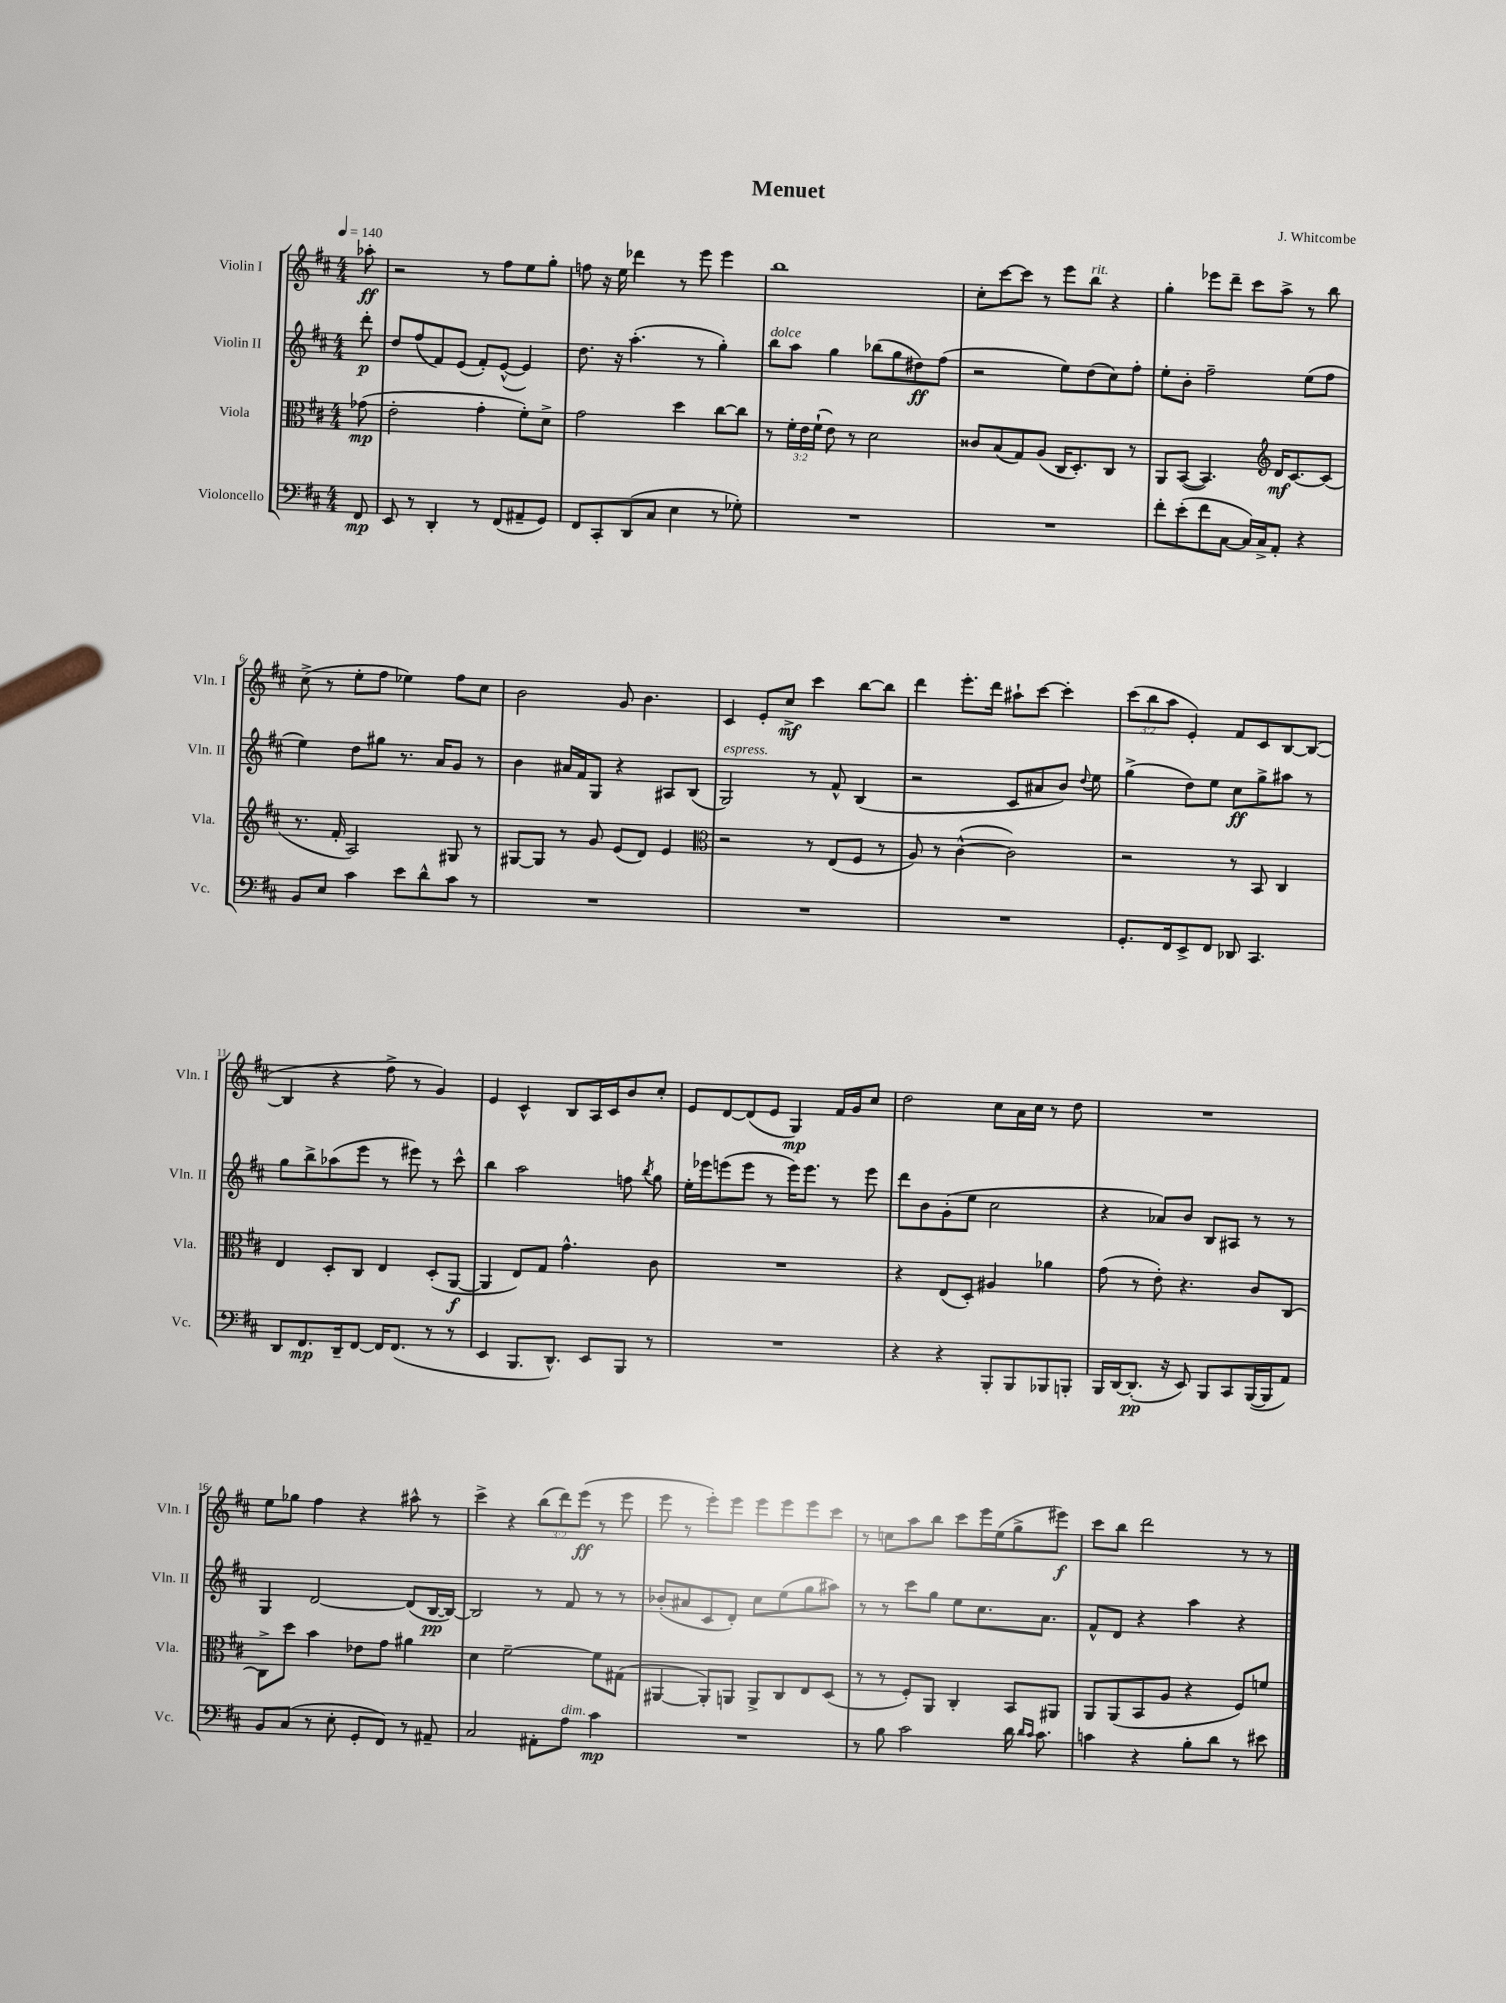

**kern	**kern	**kern	**kern
*staff4	*staff3	*staff2	*staff1
*clefF4	*clefC3	*clefG2	*clefG2
*k[f#c#]	*k[f#c#]	*k[f#c#]	*k[f#c#]
*M4/4	*M4/4	*M4/4	*M4/4
*MM140	*MM140	*MM140	*MM140
8FF#/	(8g-\	8ddd'\	8aa-'\
=	=	=	=
8EE/	2e'\	8dd/L	2r
8r	.	(8ff#/	.
4DD'/	.	8f#/)	.
.	.	(8e/J	.
8r	4g'\	8f#'/L)	8r
(8FF#/L	.	([8e^^/J	8ff#\L
8AA#~/	8f#'\L)	4e/])	8ee\
8GG/J)	8d^\J	.	8gg'\J
=	=	=	=
8FF#/L	2g\	8.dd\	8ff\
8CC#'/	.	.	16r
.	.	16r	16ee\
(8DD/	.	(4.aa'\	4ddd-\
8C#/J	.	.	.
4E\	4dd\	.	8r
.	.	8r	8eee\
8r	[8cc#\L	4gg'\)	4eee\
8G-'\)	8cc#\]J	.	.
=	=	=	=
1r	8r	8bb\L	1bb
.	24f#'\LL	8aa\J	.
.	24e\	.	.
.	(24f#`\JJ	.	.
.	8e\)	4gg\	.
.	8r	.	.
.	2d\	(8bb-\L	.
.	.	8gg\	.
.	.	8dd#\)	.
.	.	(8ff#\J	.
=	=	=	=
1r	8c##/L	2r	8cc#'\L
.	(8B/	.	[8ccc#\
.	8G/)	.	8ccc#\]J
.	(8A/J	.	8r
.	16C#/LK	8ee\L)	8eee\L
.	8.D'/)	.	.
.	.	(8dd\	8bb\J
.	8C#/J	8cc#\)	4r
.	8r	8ff#'\J	.
=	=	=	=
8f#'\L	8AA/L	8ee'\L	4gg'\
(8e'\	([8BB/J	8b'\J	.
8f#\	4.BB/])	2ff#~\	8eee-\L
[8C#\J	.	.	8ddd~\J
16C#/]LL)	.	.	8ccc#\L
16C#^/J	.	.	.
*	*clefG2	*	*
8AA'/J	16d/LK	.	8aa^\J
.	[8.c#/	.	.
4r	.	(8ee\L	8r
.	(8c#/]J	8ff#\J	8bb\
=	=	=	=
8BB/L	8.r	4ee\)	(8cc#^\
8E/J	.	.	8r
.	16f#'/	.	.
4c#\	2A/)	8dd\L	8ee'\L
.	.	8gg#\J	8ff#\J
8e\L	.	8.r	4ee-\)
8d^^\	.	.	.
.	.	16a/LK	.
8c#\J	8G#/	8g/J	8ff#\L
8r	8r	8r	8cc#\J
=	=	=	=
1r	[8G#/L	4b\	2b\
.	8G#/]J	.	.
.	8r	16a#/LL	.
.	.	16f#/J	.
.	8g/	8G/J	.
.	(8e/L	4r	8g/
.	8d/J)	.	4.b\
.	4e/	8A#/L	.
.	.	(8B/J	.
=	=	=	=
*	*clefC3	*	*
1r	2r	2G/)	4c#/
.	.	.	8e'/L
.	.	.	8cc#^/J
.	8r	8r	4ccc#\
.	(8E/L	8f#^^/	.
.	8F#/J	(4B/	[8bb\L
.	8r	.	8bb\]J
=	=	=	=
1r	8A/)	2r	4ddd\
.	8r	.	.
.	([4c#^^\	.	8.eee'\L
.	.	.	16ddd\Jk
.	2c#\])	8c#/L	8aa#`\L
.	.	8a#/	[8ccc#\J
.	.	8b/J)	4ccc#'\]
.	.	8qqdd/	.
.	.	8ee\	.
=	=	=	=
8.GG'/L	2r	(4gg^\	(12ccc#\L
.	.	.	12bb\
.	.	.	12aa\J
16FF#/k	.	.	.
8EE^/	.	8dd\L)	4e'/)
8FF#/J	.	8ee\J	.
8DD-/	8r	8cc#\L	8f#/L
4.CC#/	8BB/	8gg^\	8c#/
.	4C#/	8aa#\J	[8B/
.	.	8r	(8B/_J
=	=	=	=
8DD/L	4E/	8gg\L	4B/]
8.FF#/	.	8bb^\	.
.	8D'/L	(8aa-\	4r
16DD~/k	.	.	.
[8FF#/J	8C#/J	8eee\J	.
16FF#/]LK	4E/	8r	8ff#^\
(8.FF#/J	.	.	.
.	.	8eee#\)	8r
8r	(8D'/L	8r	4g/)
8r	[8AA/J	8ccc#^^\	.
=	=	=	=
4EE/	4AA/]	4bb\	4e/
8.BBB/L	8E/L)	2aa\	4c#^^/
.	8G/J	.	.
8.DD^^/J)	.	.	.
.	4.g^^\	.	8B/L
8EE/L	.	.	16A/L
.	.	.	16c#/J
8BBB/J	.	8ff\	8b/
.	.	8qbb/	.
8r	8c#\	8gg\	8cc#'/J
=	=	=	=
1r	1r	16ee'\LL	8e/L
.	.	16eee-\J	.
.	.	(8eee\	[8d/
.	.	8eee\J	(8d/]
.	.	8r	8e/J
.	.	16eee\LK)	4G/)
.	.	8.eee\J	.
.	.	8r	16f#/LL
.	.	.	16g/J
.	.	8eee\	8cc#/J
=	=	=	=
4r	4r	8ddd\L	2dd\
.	.	8b\	.
4r	(8E/L	(8g'\	.
.	8D'/J)	8ee\J	.
8BBB'/L	4A#/	2cc#\	8cc#\L
8BBB/	.	.	16a\L
.	.	.	16cc#\JJ
8BBB-/	4a-\	.	8r
8BBB'/J	.	.	8dd\
=	=	=	=
16BBB/LL	(8g\	4r	1r
[16DD/J	.	.	.
(8.DD'/]J	8r	.	.
.	8e'\)	8a-/L)	.
16r	.	.	.
8EE/)	4.r	8b/J	.
8BBB/L	.	8B/L	.
8CC#/	.	8A#/J	.
([16BBB/L	8c#/L	8r	.
16BBB/]J	.	.	.
8AA/J)	[8C#/J	8r	.
=	=	=	=
8BB/L	8C#^\]L	4G/	8ee\L
(8C#/J	8dd\J	.	8gg-\J
8r	4b\	[2d/	4ff#\
8E'\	.	.	.
8GG'/L	8e-\L	.	4r
8FF#/J)	8g\J	.	.
8r	4a#\	(8d/]L	8aa#^^\
8AA#~/	.	[16B/L	8r
.	.	16B/_JJ)	.
=	=	=	=
2C#/	4d\	2B/]	4ccc#^\
.	[2f#~\	.	4r
8AA#'\L	.	8r	(12bb\L
.	.	.	12ddd\)
8A\J	.	8f#/	.
.	.	.	(12eee\J
4c#\	8f#\]L	8r	8r
.	(8G#\J	8r	8eee\
=	=	=	=
1r	[4AA#/	(8b-'/L	8eee\
.	.	8a#/	8r
.	8AA#'/]L)	8c#/	8eee'\L)
.	8AA/J	8d'/J)	8eee\J
.	8AA^/L	8cc#\L	8eee\L
.	8C#/	(8ee\	8eee\
.	8E/	8gg\	8eee\
.	(8D/J	8aa#\J)	8ccc#\J
=	=	=	=
8r	8r	8r	8r
8B\	8r	8r	8cc\L
2c#\	8F#'/L)	8ccc#\L	8aa\
.	8AA/J	8gg\J	8bb\J
.	4C#'/	8ee\L	8ccc#\L
.	.	8.cc#\	16eee\L
.	.	.	(16ee\J
16d\	8BB/L	.	8gg^\
16qqd/LL	.	.	.
16qqc#/JJ	.	.	.
8.c#\	.	8.a\J	.
.	8AA#/J	.	8eee#\J)
=	=	=	=
4c\	8AA/L	8f#^^/L	8ccc#\L
.	(8AA/	8d/J	8bb\J
4r	8BB/	4r	2ddd\
.	8A/J	.	.
8B'\L	4r	4aa\	.
8d\J	.	.	.
8r	8F#/L)	4r	8r
8e#\	8f/J	.	8r
==	==	==	==
*-	*-	*-	*-
